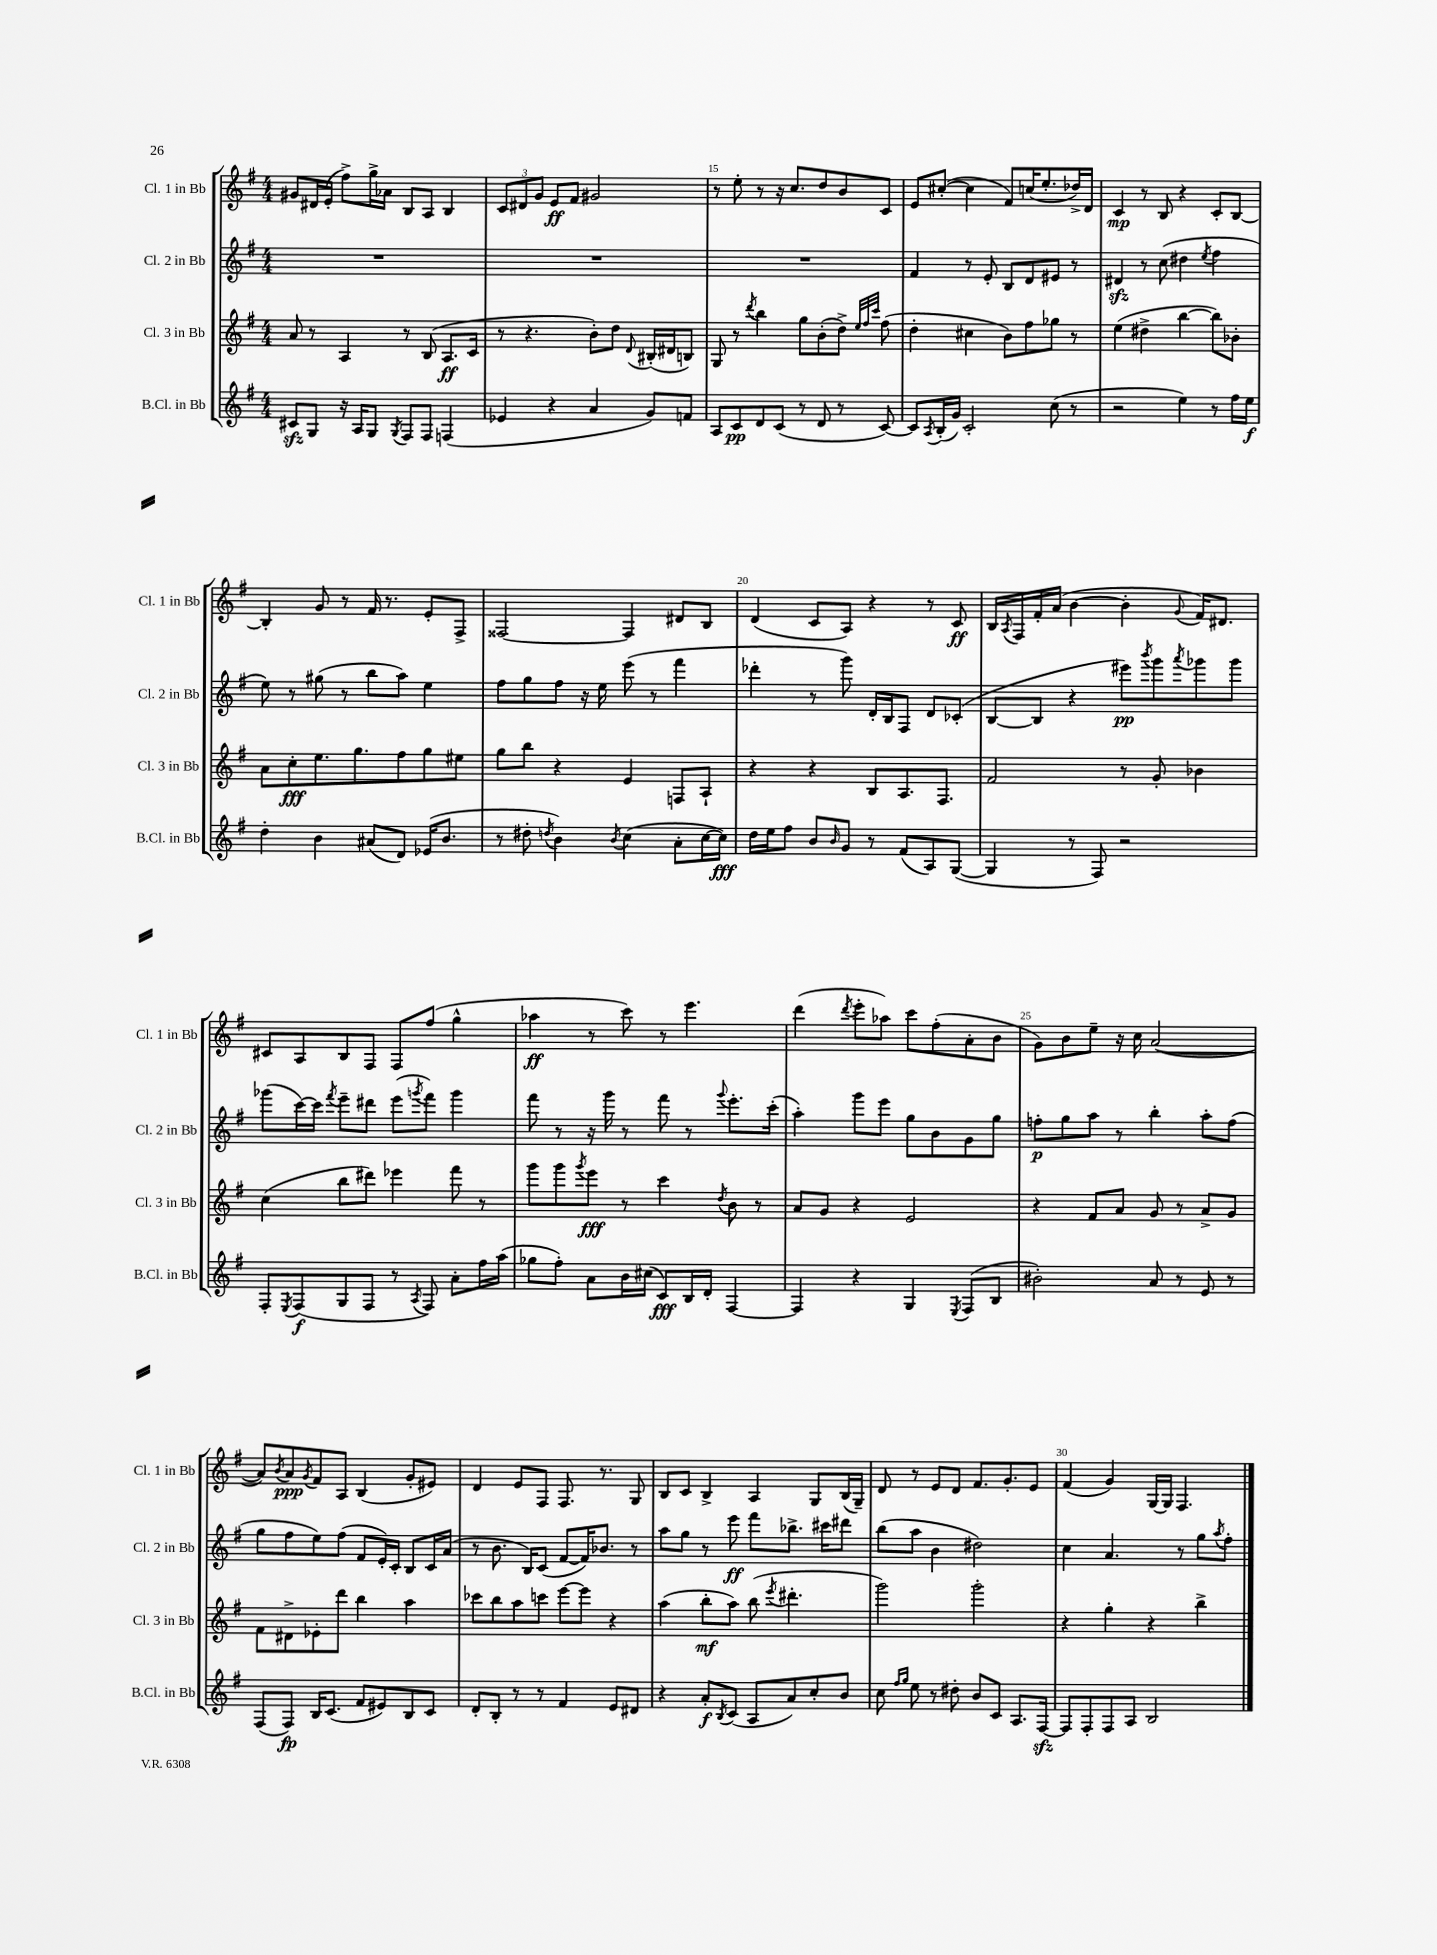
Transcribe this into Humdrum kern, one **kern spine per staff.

**kern	**dynam	**kern	**dynam	**kern	**dynam	**kern	**dynam
*part4	*part4	*part3	*part3	*part2	*part2	*part1	*part1
*staff4	*staff4	*staff3	*staff3	*staff2	*staff2	*staff1	*staff1
*I"B.Cl. in Bb	*	*I"Cl. 3 in Bb	*	*I"Cl. 2 in Bb	*	*I"Cl. 1 in Bb	*
*I'B.Cl. in Bb	*	*I'Cl. 3 in Bb	*	*I'Cl. 2 in Bb	*	*I'Cl. 1 in Bb	*
*clefG2	*	*clefG2	*	*clefG2	*	*clefG2	*
*k[f#]	*	*k[f#]	*	*k[f#]	*	*k[f#]	*
*M4/4	*	*M4/4	*	*M4/4	*	*M4/4	*
=13	=13	=13	=13	=13	=13	=13	=13
8c#Xzz/L	.	8a/	.	1r	.	8g#X/L	.
8G/J	.	8r	.	.	.	16d#X/L	.
.	.	.	.	.	.	(16e'/JJ	.
16r	.	4A/	.	.	.	8ff#^\L)	.
16A/KL	.	.	.	.	.	.	.
8G/J	.	.	.	.	.	16gg^\L	.
.	.	.	.	.	.	16a-X\JJ	.
8qG/	.	.	.	.	.	.	.
8F#/L	.	8r	.	.	.	8B/L	.
8F#/J	.	(8B/	.	.	.	8A/J	.
(4Fn/	.	8.A/L	ff	.	.	4B/	.
.	.	16c/Jk	.	.	.	.	.
=14	=14	=14	=14	=14	=14	=14	=14
4e-X/	.	8r	.	1r	.	12c/L	.
.	.	.	.	.	.	12d#X/	.
.	.	4.r	.	.	.	.	.
.	.	.	.	.	.	12g/J	.
4r	.	.	.	.	.	8e/L	ff
.	.	.	.	.	.	8f#/J	.
4a/	.	8b'\L)	.	.	.	2g#X/	.
.	.	8dd\J	.	.	.	.	.
.	.	8qqd/	.	.	.	.	.
8g/L)	.	(16B#X'/LL	.	.	.	.	.
.	.	16d#X/J	.	.	.	.	.
8fn/J	.	8Bn/J)	.	.	.	.	.
=15	=15	=15	=15	=15	=15	=15	=15
8A/L	.	8G/	.	1r	.	8r	.
8c/	pp	8r	.	.	.	8ee'\	.
.	.	8qddd/	.	.	.	.	.
8d/	.	4bb\	.	.	.	8r	.
(8c/J	.	.	.	.	.	16r	.
.	.	.	.	.	.	8.cc/L	.
8r	.	8gg\L	.	.	.	.	.
8d/	.	(8b'\	.	.	.	8dd/	.
8r	.	8dd^\J)	.	.	.	8b/	.
.	.	32qqee/LLL	.	.	.	.	.
.	.	32qqff#/	.	.	.	.	.
.	.	32qqccc/JJJ	.	.	.	.	.
[8c/)	.	(8ff#\	.	.	.	8c/J	.
=16	=16	=16	=16	=16	=16	=16	=16
8c/L]	.	4dd'\	.	4f#/	.	8e/L	.
8qA/	.	.	.	.	.	.	.
(16B'/L	.	.	.	.	.	([8cc#X'/J	.
16g/JJ)	.	.	.	.	.	.	.
2c'/	.	4cc#X\	.	8r	.	4cc#\]	.
.	.	.	.	8e'/	.	.	.
.	.	8b\L)	.	8B/L	.	8f#/L)	.
.	.	8ff#\	.	8d/	.	(16ccn/K	.
.	.	.	.	.	.	8.ee'/	.
(8cc\	.	8gg-X\J	.	8e#X/J	.	.	.
8r	.	8r	.	8r	.	16dd-X^/L)	.
.	.	.	.	.	.	16d/JJ	.
=17	=17	=17	=17	=17	=17	=17	=17
2r	.	(4ee\	.	4d#Xzz/	.	4c/	mp
.	.	4dd#X^\	.	8r	.	8r	.
.	.	.	.	(8cc\	.	8B/	.
4ee\)	.	[4bb\	.	4dd#X\	.	4r	.
.	.	.	.	8qee/	.	.	.
8r	.	8bb\L])	.	4ff#\	.	8c'/L	.
16ff#\LL	.	8b-X'\J	.	.	.	[8B/J	.
16ee\JJ	f	.	.	.	.	.	.
!!LO:LB:g=z
=18	=18	=18	=18	=18	=18	=18	=18
4dd'\	.	8a\L	.	8ee\)	.	4B'/]	.
.	.	8cc'\	fff	8r	.	.	.
4b\	.	8.ee\	.	(8gg#X\	.	8g/	.
.	.	.	.	8r	.	8r	.
.	.	8.gg\	.	.	.	.	.
(8a#X/L	.	.	.	8bb\L	.	16f#/	.
.	.	.	.	.	.	8.r	.
8d/J)	.	8ff#\	.	8aa\J)	.	.	.
(16e-X/KL	.	8gg\	.	4ee\	.	8e'/L	.
8.b/J	.	.	.	.	.	.	.
.	.	8ee#X\J	.	.	.	8F#^/J	.
=19	=19	=19	=19	=19	=19	=19	=19
8r	.	8gg\L	.	8ff#\L	.	[2F##X/	.
8dd#X'\	.	8bb\J	.	8gg\	.	.	.
8qddn/	.	.	.	.	.	.	.
4b\)	.	4r	.	8ff#\J	.	.	.
.	.	.	.	16r	.	.	.
.	.	.	.	16ee\	.	.	.
8qb/	.	.	.	.	.	.	.
(4cc\	.	4e/	.	(8eee\	.	4F##/]	.
.	.	.	.	8r	.	.	.
8a'\L	.	8Fn/L	.	4fff#\	.	8d#X/L	.
[16cc\L	.	8A`/J	.	.	.	8B/J	.
16cc\JJ])	fff	.	.	.	.	.	.
=20	=20	=20	=20	=20	=20	=20	=20
16dd\LL	.	4r	.	4ddd-X'\	.	(4d/	.
16ee\J	.	.	.	.	.	.	.
8ff#\J	.	.	.	.	.	.	.
8b/L	.	4r	.	8r	.	8c/L	.
16qqb/	.	.	.	.	.	.	.
8g/J	.	.	.	8ggg\)	.	8A/J)	.
8r	.	8B/L	.	16d'/LL	.	4r	.
.	.	.	.	16B/J	.	.	.
(8f#/L	.	8.A/	.	8F#/J	.	.	.
8A/)	.	.	.	8d/L	.	8r	.
.	.	8.F#/J	.	.	.	.	.
([8G/J	.	.	.	(8c-X'/J	.	8c/	ff
=21	=21	=21	=21	=21	=21	=21	=21
4G/]	.	2f#/	.	[8B/L	.	16B/LL	.
.	.	.	.	.	.	8qA/	.
.	.	.	.	.	.	16F#/	.
.	.	.	.	8B/J]	.	16f#'/	.
.	.	.	.	.	.	(16a/JJ	.
8r	.	.	.	4r	.	[4b\	.
8F#/)	.	.	.	.	.	.	.
2r	.	8r	.	8eee#X\L)	pp	4b'\]	.
.	.	.	.	8qbbb/	.	.	.
.	.	8g'/	.	8ggg\	.	.	.
.	.	.	.	8qaaa/	.	8qqg/	.
.	.	4b-X\	.	8ggg-X\	.	16f#/KL)	.
.	.	.	.	.	.	8.d#X/J	.
.	.	.	.	8ggg-\J	.	.	.
!!LO:LB:g=z
=22	=22	=22	=22	=22	=22	=22	=22
8F#'/L	.	(4cc\	.	(8ggg-X\L	.	8c#X/L	.
8qE/	.	.	.	.	.	.	.
(8F#/	f	.	.	[16ccc\L)	.	8A/	.
.	.	.	.	16ccc\JJ]	.	.	.
.	.	.	.	8qfff#/	.	.	.
8G/	.	8bb\L	.	8eee~\L	.	8B/	.
8F#/J	.	8ddd#X\J)	.	8ddd#X\J	.	8F#/J	.
8r	.	4eee-X\	.	(8eee\L	.	8F#/L	.
8qA/	.	.	.	8qgggn/	.	.	.
8F#/)	.	.	.	8fff#\J)	.	(8ff#/J	.
8a'\L	.	8fff#\	.	4ggg\	.	4gg^^\	.
16ff#\L	.	8r	.	.	.	.	.
(16aa\JJ	.	.	.	.	.	.	.
=23	=23	=23	=23	=23	=23	=23	=23
8gg-X\L	.	8ggg\L	.	8fff#\	.	4aa-X\	ff
8ff#'\J)	.	8ggg\	.	8r	.	.	.
.	.	8qggg/	.	.	.	.	.
8a\L	.	8eee\J	fff	16r	.	8r	.
.	.	.	.	16ggg\	.	.	.
16b\L	.	8r	.	8r	.	8ccc\)	.
(16cc#X\JJ	.	.	.	.	.	.	.
8c/L)	fff	4ccc\	.	8fff#\	.	8r	.
16B/L	.	.	.	8r	.	4.eee\	.
16d'/JJ	.	.	.	.	.	.	.
.	.	8qdd/	.	8qqggg/	.	.	.
[4F#/	.	8b\	.	8.eee'\L	.	.	.
.	.	8r	.	.	.	.	.
.	.	.	.	(16ccc'\Jk	.	.	.
=24	=24	=24	=24	=24	=24	=24	=24
4F#/]	.	8a/L	.	4aa'\)	.	(4ddd\	.
.	.	8g/J	.	.	.	.	.
.	.	.	.	.	.	8qddd/	.
4r	.	4r	.	8ggg\L	.	8eee'\L	.
.	.	.	.	8eee\J	.	8aa-X\J)	.
4G/	.	2e/	.	8gg\L	.	8ccc\L	.
.	.	.	.	8b\	.	(8ff#'\	.
8qE/	.	.	.	.	.	.	.
(8F#/L	.	.	.	8g\	.	8a'\	.
8B/J	.	.	.	8gg\J	.	8b\J	.
=25	=25	=25	=25	=25	=25	=25	=25
2b#X'\)	.	4r	.	8ffn'\L	p	8g\L)	.
.	.	.	.	8gg\	.	8b\	.
.	.	8f#/L	.	8aa\J	.	8ee~\J	.
.	.	8a/J	.	8r	.	16r	.
.	.	.	.	.	.	16cc\	.
8a/	.	8g/	.	4bb'\	.	([2a/	.
8r	.	8r	.	.	.	.	.
8e/	.	8a^/L	.	8aa'\L	.	.	.
8r	.	8g/J	.	(8ff\J	.	.	.
!!LO:LB:g=z
=26	=26	=26	=26	=26	=26	=26	=26
(8F#/L	.	8f#\L	.	8gg\L	.	8a/L])	.
.	.	.	.	.	.	8qb/	.
8F#/J)	fp	8d#X^\	.	8ff#\	.	8a/	ppp
.	.	.	.	.	.	8qg/	.
16B/KL	.	8e-X'\	.	8ee\)	.	8f#/	.
(8.c/J	.	.	.	.	.	.	.
.	.	8ddd\J	.	(8ff#\J	.	8A/J	.
8f#/L	.	4bb\	.	8f#/L	.	(4B/	.
8e#X/)	.	.	.	16e'/L)	.	.	.
.	.	.	.	16c'/JJ	.	.	.
8B/	.	4aa\	.	8B/L	.	8g'/L	.
8c/J	.	.	.	16c/L	.	8e#X/J)	.
.	.	.	.	(16a/JJ	.	.	.
=27	=27	=27	=27	=27	=27	=27	=27
8d'/L	.	8ccc-X\L	.	8r	.	4d/	.
8B'/J	.	8bb\	.	8.b\	.	.	.
8r	.	8aa\	.	.	.	8e/L	.
.	.	.	.	16B/KL)	.	.	.
8r	.	8cccn\J	.	(8c/J	.	8F#/J	.
4f#/	.	[8eee\L	.	[8f#/L	.	8.F#/	.
.	.	8eee\J]	.	16f#/K])	.	.	.
.	.	.	.	8.b-X/J	.	8.r	.
8e/L	.	4r	.	.	.	.	.
8d#X/J	.	.	.	8r	.	8G/	.
=28	=28	=28	=28	=28	=28	=28	=28
4r	.	(4aa\	.	8aa\L	.	8B/L	.
.	.	.	.	8gg\J	.	8c/J	.
8a'/L	f	8bb'\L	mf	8r	.	4B^/	.
8qB/	.	.	.	.	.	.	.
(8c/J	.	8aa\J)	.	8eee\	ff	.	.
8A/L	.	(8bb\	.	8fff#\L	.	4A/	.
.	.	8qeee/	.	.	.	.	.
8a/)	.	4.ddd#X'\	.	8.bb-X^\J	.	.	.
8cc'/	.	.	.	.	.	8G/L	.
.	.	.	.	16ccc#X\KL	.	.	.
8b/J	.	.	.	8ddd#X\J	.	(16B/L	.
.	.	.	.	.	.	16G~/JJ)	.
=29	=29	=29	=29	=29	=29	=29	=29
8cc\	.	2ggg\)	.	(8bb\L	.	8d/	.
16qqff#/LL	.	.	.	.	.	.	.
16qqgg/JJ	.	.	.	.	.	.	.
8ee\	.	.	.	8aa\J	.	8r	.
8r	.	.	.	4b\	.	8e/L	.
8dd#X'\	.	.	.	.	.	8d/J	.
8b/L	.	2ggg'\	.	2dd#X\)	.	8.f#/L	.
8c/J	.	.	.	.	.	.	.
.	.	.	.	.	.	8.g'/	.
8.A/L	.	.	.	.	.	.	.
.	.	.	.	.	.	8e/J	.
[16F#zz/Jk	.	.	.	.	.	.	.
=30	=30	=30	=30	=30	=30	=30	=30
8F#/L]	.	4r	.	4cc\	.	(4f#/	.
8F#'/	.	.	.	.	.	.	.
8F#/	.	4gg'\	.	4.a/	.	4g/)	.
8A/J	.	.	.	.	.	.	.
2B/	.	4r	.	.	.	[16G/LL	.
.	.	.	.	.	.	16G/JJ]	.
.	.	.	.	8r	.	4.F#/	.
.	.	4bb^\	.	8gg\L	.	.	.
.	.	.	.	8qaa/	.	.	.
.	.	.	.	8ff#'\J	.	.	.
==	==	==	==	==	==	==	==
*-	*-	*-	*-	*-	*-	*-	*-
